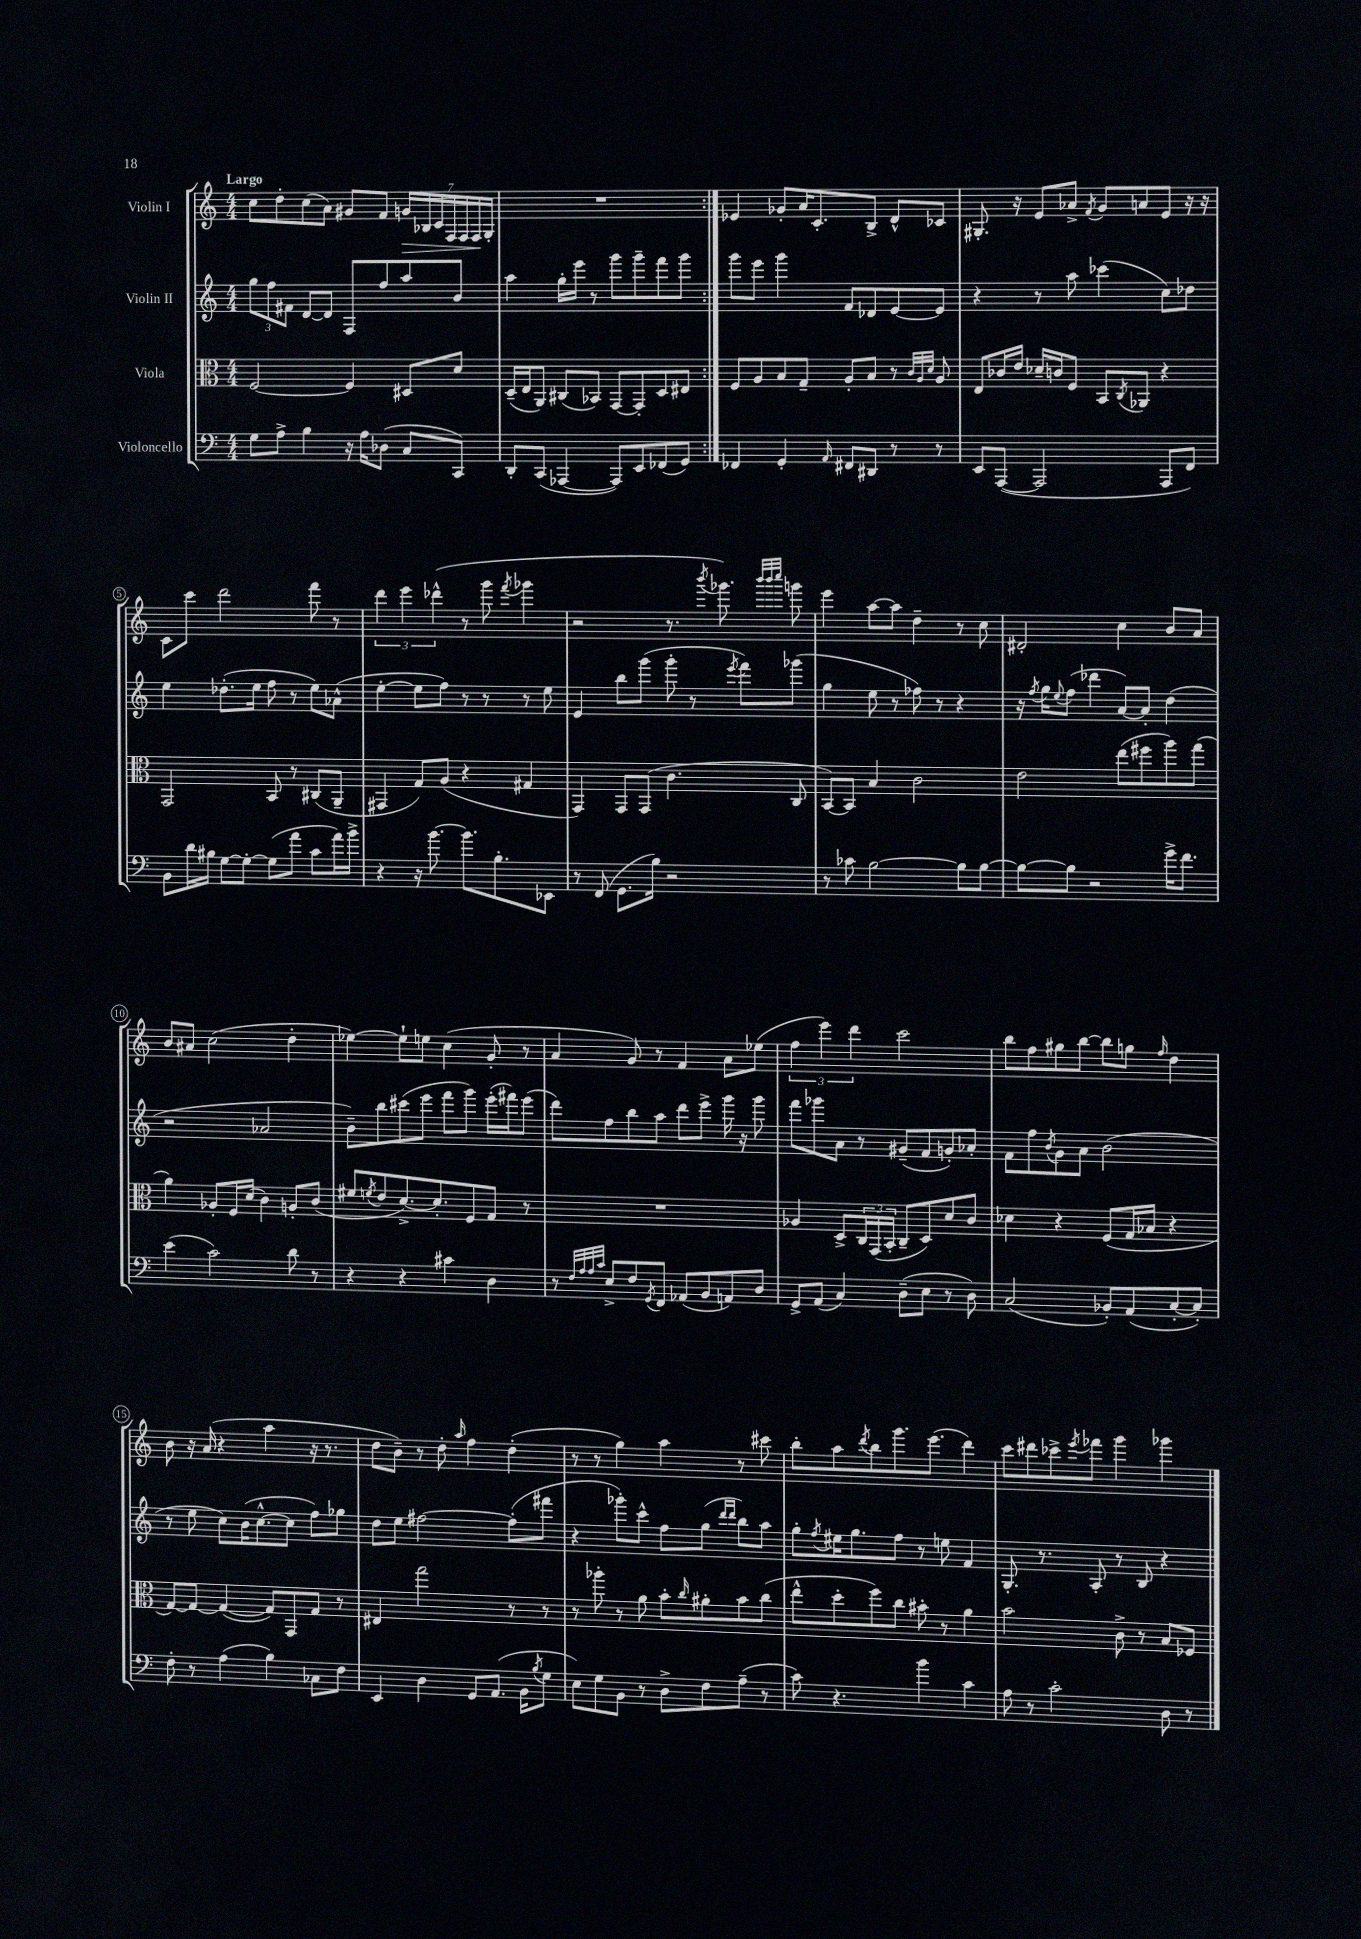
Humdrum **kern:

**kern	**kern	**kern	**kern
*staff4	*staff3	*staff2	*staff1
*clefF4	*clefC3	*clefG2	*clefG2
*k[]	*k[]	*k[]	*k[]
*M4/4	*M4/4	*M4/4	*M4/4
8G	[2F	12gg	8cc
.	.	12ff	.
8A^	.	.	8dd'
.	.	12f#	.
4B	.	[8d	(8cc
.	.	8d]	8a)
16r	4F]	8F	8g#
16A	.	.	.
(8D-	.	8ff	8f
8C	8D#	8aa	28g
.	.	.	28B-
.	.	.	28c
.	.	.	28F
8CC)	8d	8b	.
.	.	.	28F
.	.	.	28F
.	.	.	28G'
=	=	=	=
8DD'	(16D~	4aa	1r
.	16E	.	.
(8CC	8AA)	.	.
[4AAA-	(8C#	16gg'	.
.	.	16eee	.
.	8BB-)	8r	.
8AAA-])	[8GG	8ggg	.
8EE	8GG']	8ggg~	.
(8FF-	8D	8fff	.
8GG)	8E#	8ggg	.
=:|!	=:|!	=:|!	=:|!
4FF-	8F	8ggg	4e-
.	8A	8eee	.
4GG'	8B	4ggg	8g-'
.	8G~	.	16a
.	.	.	8.c'
16qqAA	.	.	.
8FF#	8A'	8f	.
8DD#	8B	8d-	8B^
8r	8r	[8e	8d^^
.	32qqc	.	.
.	32qqA	.	.
.	32qqd	.	.
8r	8A	8e]	8c-
=	=	=	=
8EE	8E	4r	8.G#'
([8AAA	16c-	.	.
.	16e	.	16r
2AAA]	16d-~	8r	8e
.	16c	.	.
.	8F	8aa	8a-^
.	.	.	8qf
.	8BB	(4ccc-	8g
.	8qC	.	.
.	8AA-	.	8a
8AAA	4r	8cc)	8e
8FF)	.	8dd-	16r
.	.	.	16r
=	=	=	=
8BB	2GG	4ee	8c
16d	.	.	8ccc
16B#	.	.	.
[8G	.	(8.dd-'	2ddd
8G'_	.	.	.
.	.	16ee	.
(8G]	8BB	8ff	.
8a	8r	8r	.
8c	(8C#	8ee)	8fff
16a)	8AA~	(8a-^^	8r
16b^	.	.	.
=	=	=	=
4r	4GG#	[4ee'	6ddd
.	.	.	6eee
16r	8G)	8ee]	.
[8.b	.	.	.
.	.	.	(6ddd-^^
.	(8A	8ff)	.
8.b]	4r	8r	8r
.	.	8r	8ggg
8.B'	.	.	.
.	.	.	8qfff
.	4G#	8r	4ggg-
8EE-	.	8ee	.
=	=	=	=
8r	4GG)	4e	2r
(8FF	.	.	.
8.GG	8GG	8bb	.
.	(8GG	(8ggg	.
16B)	.	.	.
2r	4.c	8ggg'	8.r
.	.	8r	.
.	.	.	8qbbb
.	.	.	8.ggg-)
.	.	8qeee	.
.	.	8fff)	.
.	.	.	32qqbbb
.	.	.	32qqbbb
.	.	.	32qqcccc
.	8C	(8ggg-	8ggg
=	=	=	=
8r	[8BB)	4gg	4eee
8c-	8BB]	.	.
[2B	4B	8ee	[8aa
.	.	8r	8aa]
.	2c	8ff-)	4dd~
.	.	8r	.
8B]	.	4r	8r
[8B	.	.	8cc
=	=	=	=
8B_	2e	16r	2d#'
.	.	8qff	.
.	.	16gg	.
.	.	8qqee	.
8B]	.	(8ff	.
2r	.	4ddd-	.
.	(8ee	[8a)	4cc
.	8ff#	8a']	.
16g^	8aa)	(4dd	8b
8.f	.	.	.
.	(8gg	.	8a
=	=	=	=
(4e	4a)	2r	8b
.	.	.	8a#
2c)	8A-'	.	(2cc
.	16F	.	.
.	(16d	.	.
.	4c)	2a-	.
8d	8A'	.	4dd'
8r	(8c	.	.
=	=	=	=
4r	8f#	8b~)	[4ee-)
.	8qf	.	.
.	8e	8bb	.
4r	[8.d^)	(8ccc#	8ee-`]
.	.	8eee	8ee
.	8.d']	.	.
4c#	.	8fff	(4cc
.	8F	8ggg)	.
4D	8G	(16eee'	8g'
.	.	16fff#)	.
.	8r	(8eee	8r
=	=	=	=
8r	1r	8ddd)	4a
32qqF	.	.	.
32qqA	.	.	.
32qqA	.	.	.
32qqc	.	.	.
8E^	.	8ff	.
8F	.	8bb	8g)
8qGG	.	.	.
8FF	.	8aa	8r
(8AA-	.	8ddd	4f
8BB	.	8eee^	.
8AA)	.	16ggg	8a
.	.	16r	.
8D	.	8ggg	(8ee-
=	=	=	=
8GG^	4A-	8fff	6ff
(8AA	.	8ggg-	.
.	.	.	6eee)
4C)	8D^	8a	.
.	.	.	6ddd
.	24C	8r	.
.	(24GG	.	.
.	24BB'	.	.
(8D~	8C~	(8g#~	2ccc
8E	8D)	8f	.
8r	8d	8g')	.
8D)	8c	8a-'	.
=	=	=	=
(2C	4d-	8f	8bb
.	.	8ff	8ff
.	.	8qb	.
.	4r	8g	8gg#
.	.	8a	[8bb
8BB-')	(8F	(2b	8bb]
(8AA	16G	.	8gg
.	16B-	.	.
.	.	.	16qqff
[8C'	4r	.	4dd
8C'])	.	.	.
=	=	=	=
8F'	[8G)	8r	8b
8r	8G_	8ee	16r
.	.	.	(16a
(4A	(4G_	8cc)	4r
.	.	(16b	.
.	.	[8.cc^^	.
4B)	8G])	.	4aa
.	8GG	8cc]	.
8C-	8G	8ff)	16r
.	.	.	8.r
8F	8r	8gg-	.
=	=	=	=
4EE	4E#	8dd	8dd
.	.	8ee	8b~)
4D	2gg	[2ff#	8r
.	.	.	8dd'
.	.	.	16qqaa
8GG	.	.	4ff
(8.AA	.	.	.
.	8r	(8ff#']	(4dd'
16BB	.	.	.
8qB	.	.	.
8G	8r	8fff#	.
=	=	=	=
8E)	8r	4r	8r
8G	8aa-'	.	8r
8BB	8r	8ggg-')	4gg)
8r	8a	8ccc^^	.
8D^	8b'	8ff	4aa
.	16qqcc	.	.
8F	8a#'	(8gg	.
.	.	16qqddd	.
.	.	16qqddd	.
(8A~	8b	8bb)	8r
8r	(8cc	8aa	8ccc#
=	=	=	=
8c)	8ee^^	8gg'	8bb'
.	.	8qff	.
4.r	8dd'	16ee#	8aa
.	.	8.gg	.
.	.	.	8qddd
.	8ff)	.	8bb
.	8cc	8ff	8.ggg
4b	8b#'	8r	.
.	.	.	(8.eee
.	8r	8ee	.
4c	4a	4f	4ddd)
=	=	=	=
8A	2b	8.G'	8ccc
8r	.	.	8ddd#
.	.	8.r	.
2c'	.	.	8ccc-^
.	.	.	8qeee
.	.	8A'	8fff-
.	8c^	8r	4ggg
.	8r	8B	.
8D	8B	4r	4ggg-
8r	8F-	.	.
==	==	==	==
*-	*-	*-	*-
